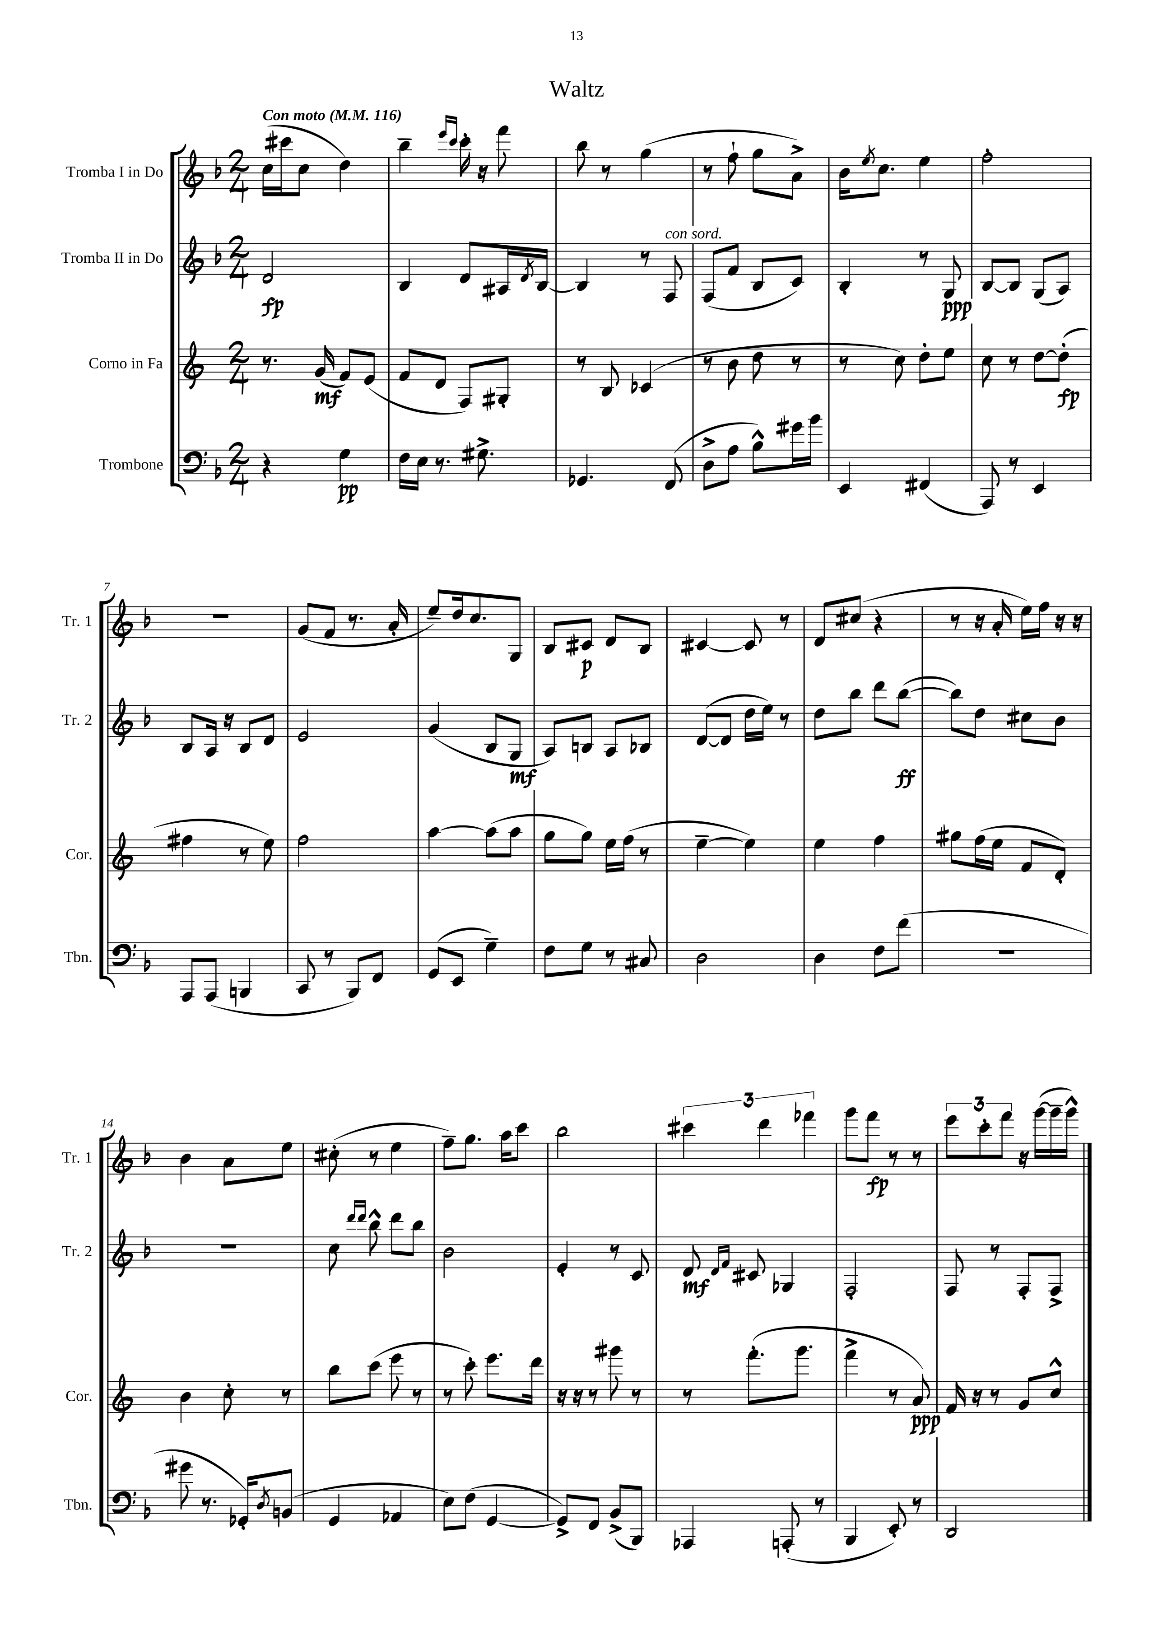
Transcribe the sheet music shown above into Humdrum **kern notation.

**kern	**kern	**kern	**kern
*staff4	*staff3	*staff2	*staff1
*clefF4	*clefG2	*clefG2	*clefG2
*k[b-]	*k[]	*k[b-]	*k[b-]
*M2/4	*M2/4	*M2/4	*M2/4
*MM116	*MM116	*MM116	*MM116
4r	8.r	2d	(16cc
.	.	.	16ccc#
.	.	.	8cc
.	(16g	.	.
4G	8f)	.	4dd)
.	(8e	.	.
=	=	=	=
16F	8f	4B-	4bb-~
16E	.	.	.
8.r	8d	.	.
.	.	.	16qqeee
.	.	.	16qqccc
.	8F)	8d	16ccc'
8.G#^	.	.	16r
.	8G#'	16A#	8fff
.	.	8qd	.
.	.	[16B-	.
=	=	=	=
4.GG-	8r	4B-]	8bb-
.	8B	.	8r
.	(4c-	8r	(4gg
(8FF	.	8F	.
=	=	=	=
8D^	8r	(8F	8r
8A	8b	8f	8ff`
8B-^^)	8dd	8B-	8gg
16g#	8r	8c)	8a^)
16b-	.	.	.
=	=	=	=
4EE	8r	4B-'	16b-
.	.	.	8qee
.	.	.	8.cc
.	8cc)	.	.
(4FF#	8dd'	8r	4ee
.	8ee	8G	.
=	=	=	=
8AAA)	8cc	[8B-	2ff'
8r	8r	8B-]	.
4EE	[8dd	(8G	.
.	(8dd']	8A)	.
=	=	=	=
8AAA	4ff#	8B-	2r
(8AAA	.	16A	.
.	.	16r	.
4BBB	8r	8B-	.
.	8ee)	8d	.
=	=	=	=
8CC	2ff	2e	(8g
8r	.	.	8f
8BBB-)	.	.	8.r
8FF	.	.	.
.	.	.	16a'
=	=	=	=
(8GG	[4aa	(4g	8ee~)
8EE	.	.	16dd
.	.	.	8.cc
4G~)	(8aa]	8B-	.
.	8aa	8G	8G
=	=	=	=
8F	8gg	8A)	8B-
8G	8gg)	8B	8c#
8r	16ee	8A	8d
.	(16ff	.	.
8C#	8r	8B-	8B-
=	=	=	=
2D	[4ee~	([8d	[4c#
.	.	8d]	.
.	4ee])	16dd	8c#]
.	.	16ee)	.
.	.	8r	8r
=	=	=	=
4D	4ee	8dd	8d
.	.	8bb-	(8cc#
8F	4ff	8ddd	4r
(8f	.	([8bb-	.
=	=	=	=
2r	8gg#	8bb-])	8r
.	(16ff	8dd	16r
.	16ee	.	16a'
.	8f	8cc#	16ee)
.	.	.	16ff
.	8d')	8b-	16r
.	.	.	16r
=	=	=	=
8g#	4b	2r	4b-
8.r	.	.	.
.	8cc'	.	8a
16GG-')	.	.	.
8qD	.	.	.
(8BB	8r	.	8ee
=	=	=	=
4GG	8bb	8cc	(8cc#'
.	.	16qqddd	.
.	.	16qqddd	.
.	(8ccc	8bb-^^	8r
4AA-	8eee	8ddd	4ee
.	8r	8bb-	.
=	=	=	=
8E)	8r	2b-	8ff~)
(8F	8ccc')	.	8.gg
[4GG	8.eee	.	.
.	.	.	16aa
.	.	.	8ccc
.	16ddd	.	.
=	=	=	=
8GG^])	16r	4e'	2bb-
.	16r	.	.
8FF	8r	.	.
(8BB-^	8ggg#	8r	.
8BBB-)	8r	8c	.
=	=	=	=
4AAA-	8r	8d	6ccc#
.	.	16qqd	.
.	.	16qqf	.
.	(8.fff'	8c#	.
.	.	.	6ddd
(8AAA'	.	4G-	.
.	8.ggg	.	.
.	.	.	6fff-
8r	.	.	.
=	=	=	=
4BBB-	4fff^	2F'	8ggg
.	.	.	8fff
8EE')	8r	.	8r
8r	8a)	.	8r
=	=	=	=
2DD	16f	8F	12eee
.	16r	.	.
.	.	.	12ccc'
.	8r	8r	.
.	.	.	12fff
.	8g	8F'	16r
.	.	.	([16ggg
.	8cc^^	8F^	16ggg~]
.	.	.	16ggg^^)
==	==	==	==
*-	*-	*-	*-
